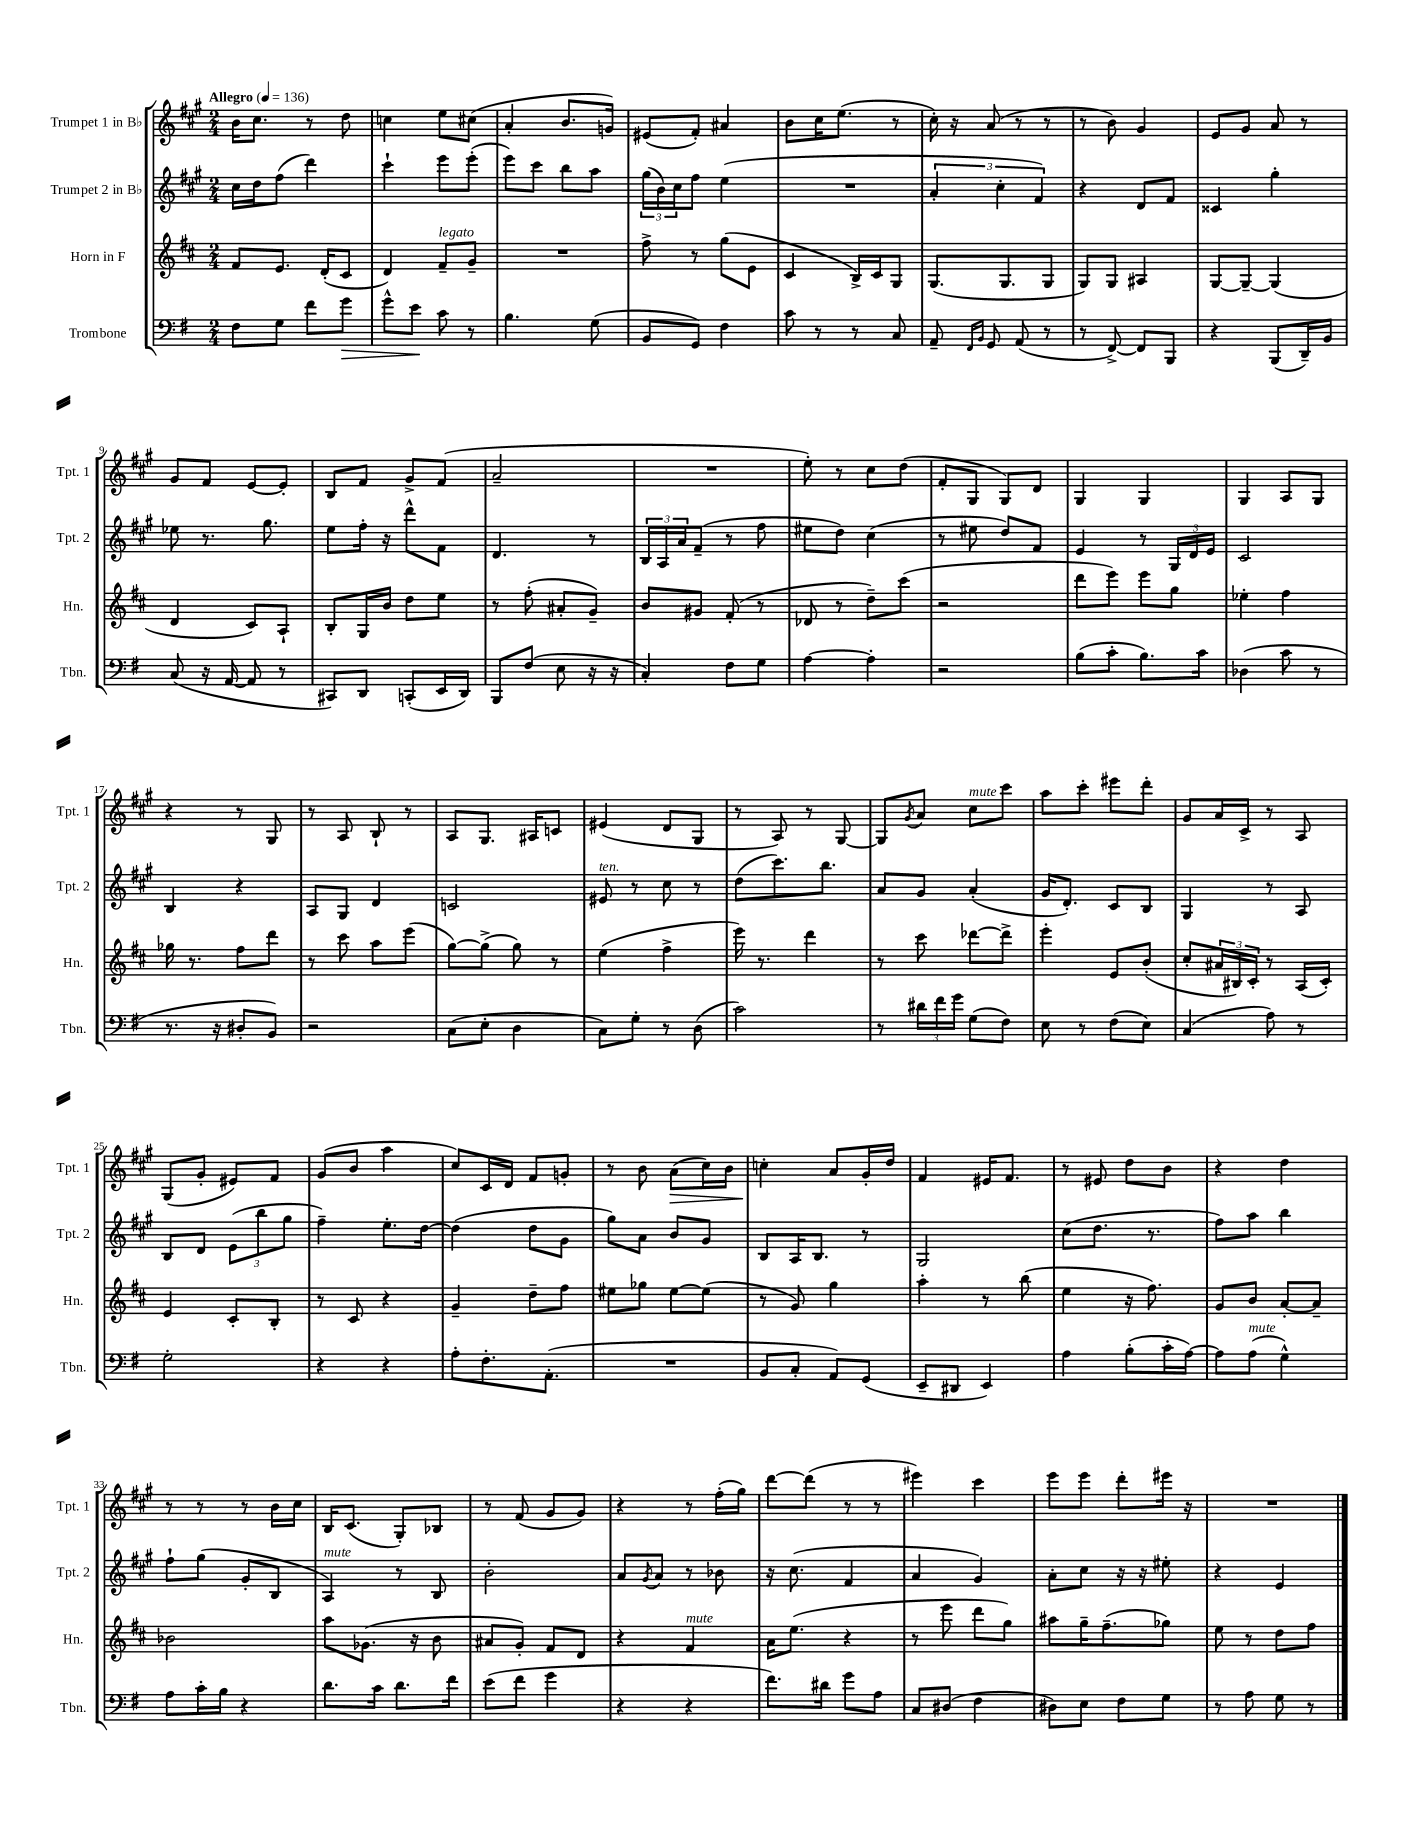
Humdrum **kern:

**kern	**kern	**kern	**kern
*staff4	*staff3	*staff2	*staff1
*clefF4	*clefG2	*clefG2	*clefG2
*k[f#]	*k[f#c#]	*k[f#c#g#]	*k[f#c#g#]
*M2/4	*M2/4	*M2/4	*M2/4
*MM136	*MM136	*MM136	*MM136
8F#	8f#	16cc#	16b
.	.	16dd	8.cc#
8G	8.e	(8ff#	.
8f#	.	4ddd)	8r
.	(16d'	.	.
8g	8c#	.	8dd
=	=	=	=
8g^^	4d)	4ccc#`	4cc
8e	.	.	.
8c	8f#~	8eee	8ee
8r	8g~	(8eee'	(8cc#
=	=	=	=
4.B	2r	8eee)	4a'
.	.	8ccc#	.
.	.	8bb	8.b
(8G	.	8aa	.
.	.	.	16g)
=	=	=	=
8BB	8ff#^	(24gg#	(8e#
.	.	24b)	.
.	.	24cc#	.
8GG)	8r	8ff#	8f#')
4F#	(8gg	(4ee	4a#
.	8e	.	.
=	=	=	=
8c	4c#	2r	8b
8r	.	.	16cc#
.	.	.	(8.ee
8r	16B^)	.	.
.	16c#	.	.
8C	8G	.	8r
=	=	=	=
8AA~	(8.G	6a'	16cc#')
.	.	.	16r
16qqFF#	.	.	.
16qqBB	.	.	.
8GG	.	.	(8a
.	.	6cc#'	.
.	8.G	.	.
(8AA	.	.	8r
.	.	6f#)	.
8r	8G	.	8r
=	=	=	=
8r	8G)	4r	8r
[8FF#^)	8G	.	8b)
8FF#]	4A#	8d	4g#
8BBB	.	8f#	.
=	=	=	=
4r	[8G	4c##	8e
.	8G~_	.	8g#
(8BBB	(4G]	4gg#'	8a
16DD~)	.	.	8r
16BB	.	.	.
=	=	=	=
(8C	4d	8ee-	8g#
16r	.	8.r	8f#
[16AA	.	.	.
8AA]	8c#)	.	[8e
.	.	8.gg#	.
8r	8A`	.	8e']
=	=	=	=
8CC#)	8B'	8ee	8B
8DD	16G	16ff#'	8f#
.	16b	16r	.
(8CC'	8dd	8ddd^^	8g#^
16EE	8ee	8f#	(8f#
16DD)	.	.	.
=	=	=	=
8BBB	8r	4.d	2a~
(8F#	(8ff#'	.	.
8E	8a#'	.	.
16r	8g~)	8r	.
16r	.	.	.
=	=	=	=
4C')	8b	24B	2r
.	.	24A	.
.	.	24a	.
.	8g#	(8f#~	.
8F#	(8f#'	8r	.
8G	8r	8ff#	.
=	=	=	=
[4A	8d-	8ee#	8ee')
.	8r	8dd)	8r
4A']	8dd~)	(4cc#	8cc#
.	(8ccc#	.	(8dd
=	=	=	=
2r	2r	8r	8f#'
.	.	8ee#	8G#
.	.	8dd)	8G#)
.	.	8f#	8d
=	=	=	=
(8B	8ddd	4e	4G#
8c'	8eee)	.	.
8.B)	8eee	8r	4G#
.	8gg	24G#	.
.	.	24d	.
16c	.	.	.
.	.	24e	.
=	=	=	=
(4D-	4ee-'	2c#	4G#
8c	4ff#	.	8A
8r	.	.	8G#
=	=	=	=
8.r	16gg-	4B	4r
.	8.r	.	.
16r	.	.	.
8D#'	8ff#	4r	8r
8BB)	8ddd	.	8G#
=	=	=	=
2r	8r	8A	8r
.	8ccc#	8G#	8A
.	8aa	4d	8B`
.	(8eee	.	8r
=	=	=	=
(8C	[8gg)	2c	8A
8E'	(8gg^]	.	8.G#
4D	8gg)	.	.
.	.	.	16A#
.	8r	.	8c
=	=	=	=
8C)	(4ee	8e#	(4e#
8G'	.	8r	.
8r	4ff#^	8cc#	8d
(8D	.	8r	8G#
=	=	=	=
2c)	16eee)	(8dd	8r
.	8.r	.	.
.	.	8.ccc#)	8A)
.	4ddd	.	8r
.	.	8.bb	.
.	.	.	[8G#
=	=	=	=
8r	8r	8a	8G#]
.	.	.	8qg#
24d#	8ccc#	8g#	8a
24f#	.	.	.
24g	.	.	.
(8G	[8ddd-	(4a'	8cc#
8F#)	8ddd-^]	.	8ccc#
=	=	=	=
8E	4eee'	16g#	8aa
.	.	8.d')	.
8r	.	.	8ccc#'
(8F#	8e	8c#	8eee#
8E)	(8b'	8B	8ddd'
=	=	=	=
(4C	8cc#'	4G#	8g#
.	24a#	.	16a
.	24B#)	.	.
.	.	.	16c#^
.	24c#'	.	.
8A)	8r	8r	8r
8r	(16A	8A	8A
.	16c#')	.	.
=	=	=	=
2G'	4e	8B	(8G#
.	.	8d	8g#'
.	8c#'	(12e	8e#)
.	.	12bb	.
.	8B'	.	8f#
.	.	12gg#	.
=	=	=	=
4r	8r	4ff#~)	(8g#
.	8c#	.	8b
4r	4r	8.ee'	4aa
.	.	[16dd	.
=	=	=	=
8A'	4g~	(4dd]	8cc#)
8.F#'	.	.	16c#
.	.	.	16d
.	8dd~	8dd	8f#
(8.AA'	.	.	.
.	8ff#	8g#	8g'
=	=	=	=
2r	8ee#	8gg#)	8r
.	8gg-	8a	8b
.	[8ee#	8b	(8a
.	(8ee#]	8g#	16cc#)
.	.	.	16b
=	=	=	=
8BB	8r	8B	4cc'
8C'	8g)	16A	.
.	.	8.B	.
8AA)	4gg	.	8a
(8GG	.	8r	16g#'
.	.	.	16dd
=	=	=	=
8EE~	4aa'	2G#	4f#
8DD#	.	.	.
4EE)	8r	.	16e#
.	.	.	8.f#
.	(8bb	.	.
=	=	=	=
4A	4ee	(8cc#	8r
.	.	8.dd	8e#
(8B'	16r	.	8dd
.	8.ff#)	8.r	.
16c'	.	.	8b
[16A)	.	.	.
=	=	=	=
8A]	8g	8ff#)	4r
(8A	8b	8aa	.
4G^^)	[8a'	4bb	4dd
.	8a~]	.	.
=	=	=	=
8A	2b-	8ff#`	8r
16c'	.	(8gg#	8r
16B	.	.	.
4r	.	8g#'	8r
.	.	8B	16b
.	.	.	16cc#
=	=	=	=
8.d	8aa	4A)	16B
.	.	.	(8.c#
.	(8.g-	.	.
16c	.	.	.
8.d	.	8r	8G#')
.	16r	.	.
.	8b	8B	8B-
16f#	.	.	.
=	=	=	=
(8e	8a#	2b'	8r
8f#	8g')	.	(8f#
4g	8f#	.	8g#
.	8d	.	8g#)
=	=	=	=
4r	4r	8a	4r
.	.	8qg#	.
.	.	8a	.
4r	4f#	8r	8r
.	.	8b-	(16ff#'
.	.	.	16gg#)
=	=	=	=
8.f#)	16a	16r	[8ddd
.	(8.ee	(8.cc#	.
.	.	.	(8ddd]
16d#	.	.	.
8g	4r	4f#	8r
8A	.	.	8r
=	=	=	=
8C	8r	4a	4eee#)
(8D#	8eee	.	.
4F#	8ddd	4g#)	4ccc#
.	8gg)	.	.
=	=	=	=
8D#)	8aa#	8a'	8eee
8E	16gg~	8cc#	8eee
.	(8.ff#~	.	.
8F#	.	16r	8ddd'
.	.	16r	.
8G	8gg-)	8ee#'	16eee#
.	.	.	16r
=	=	=	=
8r	8ee	4r	2r
8A	8r	.	.
8G	8dd	4e	.
8r	8ff#	.	.
==	==	==	==
*-	*-	*-	*-
